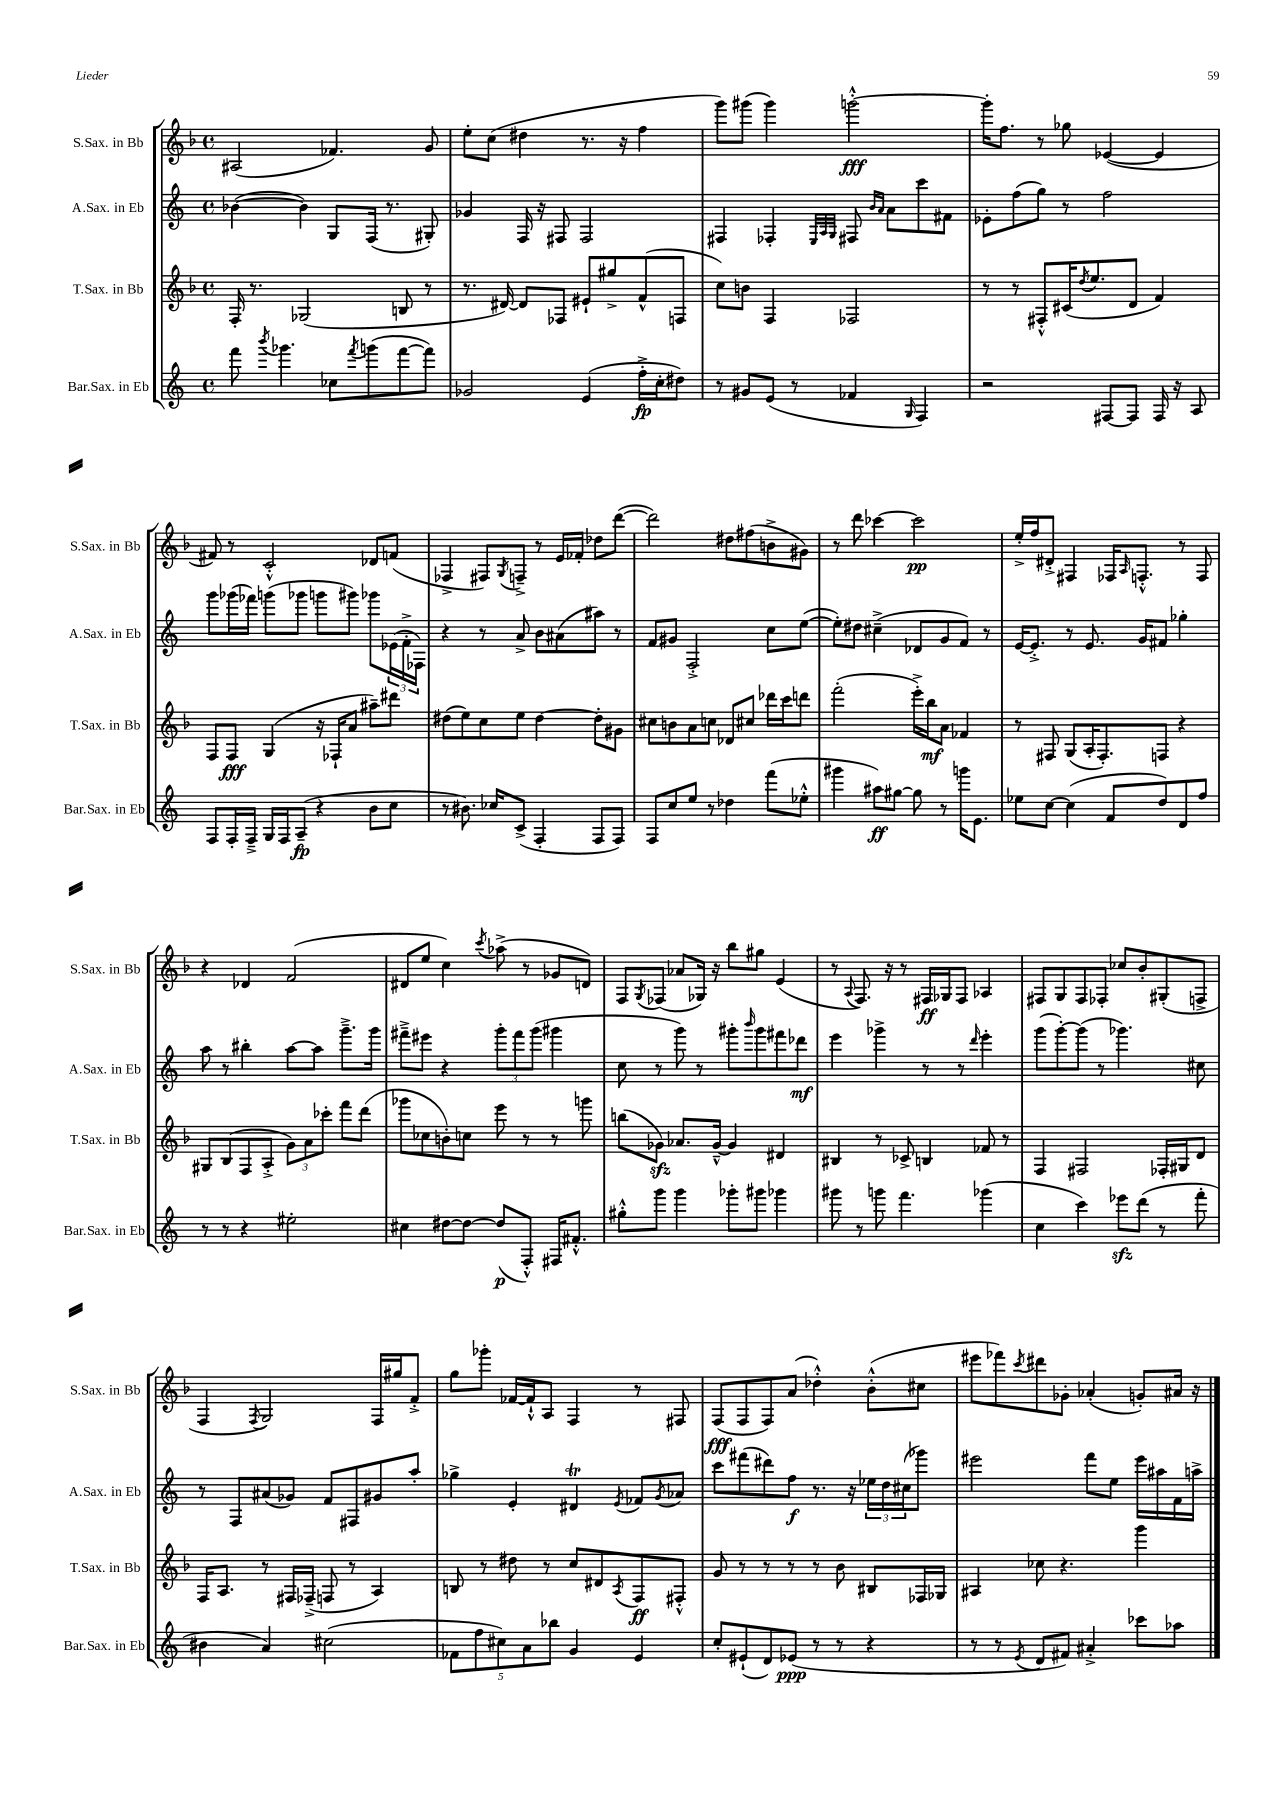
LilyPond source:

<<
\new StaffGroup <<
\new Staff = "s0" \with { instrumentName = "S.Sax. in Bb" shortInstrumentName = "S.Sax. in Bb" } {
    \clef treble \key f \major \defaultTimeSignature \time 4/4
    ais2( fes'4.) g'8 |
    e''8-. c''8( dis''4 r8. r16 f''4 |
    g'''8) gis'''8( gis'''4) g'''2~-.-^\fff |
    g'''16-. f''8. r8 ges''8 ees'4~( ees'4 |
    fis'8) r8 c'2-.-^ des'8 f'8( |
    fes4-> fis8) \acciaccatura { g8 } f8---> r8 e'16 fes'16-. des''8 d'''8~( |
    d'''2) dis''8 fis''8( b'8-> gis'8) |
    r8 d'''8 ces'''4~ ces'''2\pp |
    e''16-.-> f''16 dis'8-.-> fis4 fes16 \grace { a16 } f8.-.-^ r8 f8 |
    r4 des'4 f'2( |
    dis'8 e''8 c''4) \acciaccatura { c'''8 } aes''8->( r8 ges'8 d'8) |
    f8 \acciaccatura { g8 } fes8( aes'8 ges16) r16 bes''8 gis''8 e'4( |
    r8 \appoggiatura { a8 } f8.) r16 r8 fis16\ff ges16 fis8 aes4 |
    fis8 g8 fis8 fes8-. ces''8 bes'8-. gis8-.( f8-> |
    f4 \acciaccatura { f8 } g2) f16 gis''16 f'8-.-> |
    g''8 ges'''8-. fes'16~ fes'16-!-^ a8 f4 r8 fis8 |
    f8\fff( f8 f8) a'8( des''4-.-^) bes'8-.-^( cis''8 |
    eis'''8 fes'''8) \acciaccatura { c'''8 } dis'''8 ges'8-. aes'4-.( g'8-.) ais'16 r16 \bar "|." |
}
\new Staff = "s1" \with { instrumentName = "A.Sax. in Eb" shortInstrumentName = "A.Sax. in Eb" } {
    \clef treble \key c \major \defaultTimeSignature \time 4/4
    bes'4~( bes'4) g8 f16( r8. gis8-.) |
    ges'4 f16 r16 fis8 fis2 |
    fis4 fes4-. \grace { e32 a32 g32 } fis8 \grace { b'16 a'16 } a'8 c'''8 fis'8 |
    ees'8-. f''8( g''8) r8 f''2 |
    g'''8 ges'''16( fes'''16) g'''8( ges'''8 g'''8 gis'''8) ges'''8 \tuplet 3/2 { ees'16( f'16-.-> fes16) } |
    r4 r8 a'8-> b'8 ais'8( ais''8) r8 |
    f'8 gis'8 f2-.-> c''8 e''8~( |
    e''8-.) dis''8 cis''4--->( des'8 g'8 f'8) r8 |
    e'16~ e'8.-.-> r8 e'8. g'16 fis'8 ges''4-. |
    a''8 r8 bis''4-. a''8~ a''8 g'''8.---> g'''16 |
    fis'''8---> eis'''8 r4 \tuplet 3/2 { g'''8-. fis'''8 g'''8( } gis'''4 |
    c''8 r8 g'''8) r8 gis'''8-. \grace { b'''16 } gis'''8 fis'''8 des'''8\mf |
    e'''4 ges'''4-> r8 r8 \grace { d'''16 } e'''4-. |
    g'''8( g'''8~-.) g'''8( r8 ges'''4.) cis''8 |
    r8 f8 ais'8( ges'8) f'8 fis8 gis'8 a''8-. |
    ges''4-> e'4-. dis'4\trill \acciaccatura { e'8 } fes'8 \acciaccatura { g'8 } aes'8 |
    c'''8 fis'''8( dis'''8) f''8\f r8. r16 \tuplet 3/2 { ees''16 d''16 cis''16( } ges'''8) |
    eis'''2 f'''8 e''8 eis'''16 ais''16 f'16 a''16-> \bar "|." |
}
\new Staff = "s2" \with { instrumentName = "T.Sax. in Bb" shortInstrumentName = "T.Sax. in Bb" } {
    \clef treble \key f \major \defaultTimeSignature \time 4/4
    f16-. r8. ges2( b8 r8 |
    r8. dis'16~) dis'8 fes8 eis'8-! gis''8-> f'8-^( f8 |
    c''8) b'8 f4 fes2 |
    r8 r8 fis8-.-^ cis'16( \acciaccatura { d''8 } e''8. d'8 f'4) |
    f8 f8\fff g4( r16 fes16-! a'8 ais''8--) dis'''8 |
    dis''8( e''8) c''8 e''8 dis''4~ dis''8-. gis'8 |
    cis''8 b'8 a'8 c''8 des'8 cis''8 des'''16 c'''16 d'''8 |
    f'''2-.( e'''16-.->) bes''16\mf a'8 fes'4 |
    r8 fis8 g8( a16-. fis8.-.) f8 r4 |
    gis8 bes8( f8 a8-.-> \tuplet 3/2 { g'8) a'8 ces'''8-. } f'''8 d'''8( |
    ges'''8 ces''8 b'8-.) c''8 e'''8 r8 r8 g'''8 |
    b''8( ges'8\sfz) aes'8. ges'16~---^ ges'4 dis'4 |
    bis4 r8 ces'8-> b4 fes'8 r8 |
    f4 fis2 fes16-. gis16 d'8 |
    f16 a8. r8 fis16 fes16--->( f8 r8 a4) |
    b8 r8 dis''8 r8 c''8 dis'8 \acciaccatura { a8 } f8\ff fis8-.-^ |
    g'8 r8 r8 r8 r8 bes'8 bis8 fes16 ges16 |
    ais4 ces''8 r4. g'''4 \bar "|." |
}
\new Staff = "s3" \with { instrumentName = "Bar.Sax. in Eb" shortInstrumentName = "Bar.Sax. in Eb" } {
    \clef treble \key c \major \defaultTimeSignature \time 4/4
    f'''8 \acciaccatura { b'''8 } ges'''4. ces''8 \acciaccatura { f'''8 } g'''8( f'''8~ f'''8) |
    ges'2 e'4( f''16-.->\fp c''16-. dis''8) |
    r8 gis'8 e'8( r8 fes'4 \grace { g16 } f4) |
    r2 fis8~ fis8 fis16 r16 a8 |
    f8 f16-. f16---> g16 f16 a8--\fp( r4 b'8 c''8 |
    r8 bis'8.) ces''16 c'8->( f4-. f8 f8) |
    f8 c''8 e''8 r8 des''4 f'''8( ees''8-.-^ |
    gis'''4 ais''8\ff) gis''8~ gis''8 r8 g'''16 e'8. |
    ees''8 c''8~ c''4( f'8 d''8) d'8 f''8 |
    r8 r8 r4 eis''2-. |
    cis''4 dis''8~ dis''8~ dis''8\p( f8-.-^) fis16 fis'8.-.-^ |
    gis''8-.-^ g'''8 g'''4 ges'''8-. gis'''8 ges'''4 |
    gis'''8 r8 g'''8 f'''4. ges'''4( |
    c''4 c'''4) ees'''8\sfz d'''8( r8 f'''8-. |
    bis'4 a'4) cis''2( |
    \tuplet 5/4 { fes'8 f''8 cis''8) a'8 bes''8 } g'4 e'4 |
    c''8-. eis'8-!( d'8) ees'8\ppp( r8 r8 r4 |
    r8 r8 \acciaccatura { e'8 } d'8 fis'8) ais'4-.-> ces'''8 aes''8 \bar "|." |
}
>>
>>
\layout { \context { \Score \remove "Bar_number_engraver" } }
